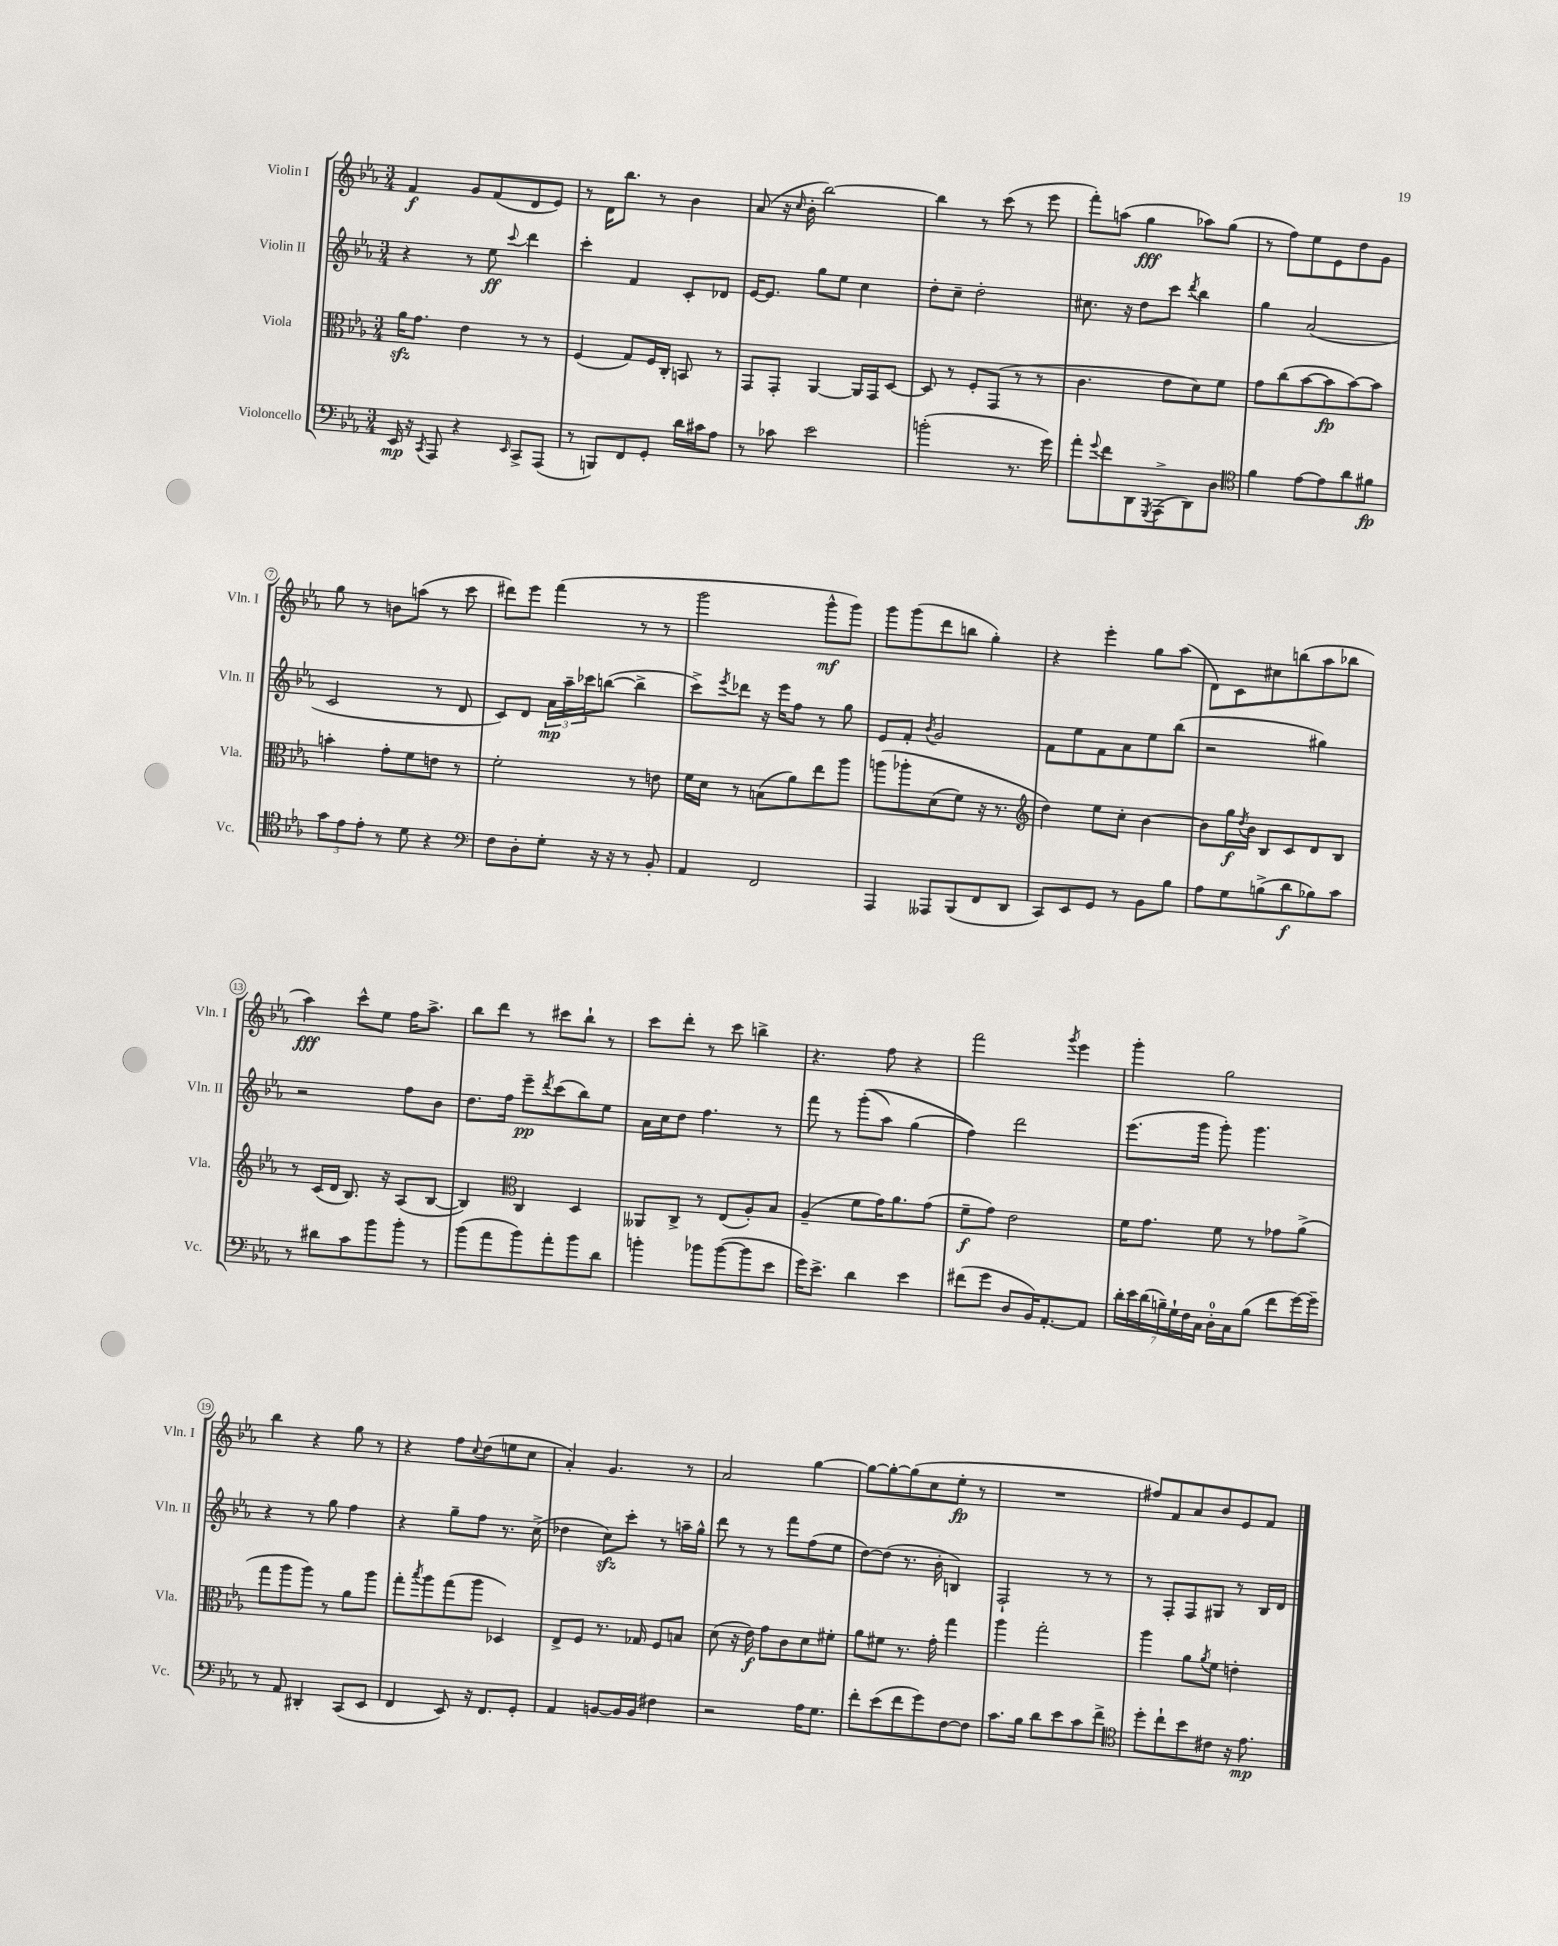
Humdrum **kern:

**kern	**kern	**kern	**kern
*staff4	*staff3	*staff2	*staff1
*clefF4	*clefC3	*clefG2	*clefG2
*k[b-e-a-]	*k[b-e-a-]	*k[b-e-a-]	*k[b-e-a-]
*M3/4	*M3/4	*M3/4	*M3/4
16EE-/	16a-\LK	4r	4f/
16r	8.g\J	.	.
8qCC/	.	.	.
8AAA-/	.	.	.
4r	4e-\	8r	8g/L
.	.	8ee-\	(8f/
16qqEE-/	.	8qqccc/	.
8CC^/L	8r	4ddd\	8d/
(8AAA-/J	8r	.	8e-/J)
=	=	=	=
8r	(4F/	4ccc'\	8r
8BBB/L)	.	.	16d\LK
.	.	.	8.bb-\J
8FF/	8G/L)	4f/	.
8GG'/J	16F/L	.	8r
.	16C'/JJ	.	.
16d\LL	8BB/	8c'/L	4b-\
16c#\J	.	.	.
8A-\J	8r	8d-/J	.
=	=	=	=
8r	8GG/L	[16e-/LK	(8a-/
.	.	8.e-/]J	.
8c-\	8GG'/J	.	16r
.	.	.	16qqcc/
.	.	.	16b-'\
2e-\	[4AA-/	8gg\L	[2bb-\)
.	.	8ee-\J	.
.	16AA-/]LL	4cc\	.
.	16GG/J	.	.
.	[8D/J	.	.
=	=	=	=
(2b'\	8D/]	8dd'\L	4bb-\]
.	8r	8cc~\J	.
.	8F'/L	2dd'\	8r
.	(8GG/J	.	(8ccc\
8.r	8r	.	8r
.	8r	.	8eee-\
16g\)	.	.	.
=	=	=	=
8a-'\L	4.c\	8.cc#\	8fff'\L)
8qqg/	.	.	.
8f\	.	.	(8aa\J
.	.	16r	.
8DD\	.	8dd\L	4gg\
8qGGG/	.	.	.
(8AAA-^\	8e-\L	8ccc\J	.
.	.	8qddd/	.
8DD\)	8d\)	4bb-\	8aa-\L)
8D\J	8f\J	.	(8gg\J
=	=	=	=
*clefC4	*	*	*
4f\	8g\L	4gg\	8r
.	(8cc\	.	8ff\L)
[8e-\L	[8b-\	(2a-/	8ee-\
8e-\]	8b-\]	.	8e-\
8a-\	[8b-\)	.	8dd\
8f#\J	8b-\]J	.	8g\J
=	=	=	=
12g\L	4b'\	2c/	8gg\
12e-\	.	.	.
.	.	.	8r
12e-'\J	.	.	.
8r	8g'\L	.	8b\L
8d\	8f\	.	(8aa\J
4r	8e\J	8r	8r
.	8r	8d/	8ccc\
=	=	=	=
*clefF4	*	*	*
8F\L	2f'\	8c/L)	8ddd#\L)
8D'\	.	8d/J	8eee-\J
8G'\J	.	24a-\LL	(4fff\
.	.	24aa-~\	.
.	.	24ccc-\J	.
16r	.	([8bb\J	.
16r	.	.	.
8r	8r	4bb^\]	8r
8BB-'/	8e\	.	8r
=	=	=	=
4AA-/	16f\LL	8ccc^\L)	2ggg\
.	16d\JJ	.	.
.	.	8qeee-/	.
.	8r	8ddd-\J	.
2FF/	(8B\L	16r	.
.	.	16eee-\LK	.
.	8a-\)	8ff\J	.
.	8ee-\	8r	8ggg^^\L
.	8aa-\J	8gg\	8ggg\J)
=	=	=	=
4AAA-/	&(8aa\L	8e-/L	8ggg\L
.	8aa-'\	8f'/J	(8ggg\
.	.	8qb-/	.
8AAA--/L	(8d\	2g/	8ddd\
(8BBB-/	8f\J)	.	8bb\J
8FF/	16r	.	4gg'\)
.	8.r	.	.
8DD/J	.	.	.
=	=	=	=
*	*clefG2	*	*
8CC/L)	4dd\&)	8f\L	4r
8EE-/	.	8ee-\	.
8GG/J	8ee-\L	8f\	4eee-'\
8r	8cc'\J	8a-\	.
8BB-\L	[4b-\	8ee-\	8gg\L
8B-\J	.	(8bb-\J	(8aa-\J
=	=	=	=
8A-\L	8b-\]L	2r	8d\L)
8G\	16gg\L	.	8c\
.	8qdd/	.	.
.	16b-\JJ	.	.
(8B^\	8B-/L	.	8cc#\
8d\	8c/	.	(8bb\
8B-\)	8d/	4gg#\)	8aa-\
8c\J	8B-/J	.	8bb-\J
=	=	=	=
8r	8r	2r	4aa-\)
8d#\L	(16c/LL	.	.
.	16d/JJ	.	.
8c\	8.B-/)	.	8ccc^^\L
8b-\	.	.	8ee-\J
.	16r	.	.
8b-'\J	(8A-/L	8ff\L	16ff\LK
.	.	.	8.aa-^\J
8r	[8B-/J	8b-\J	.
=	=	=	=
(8b-\L	4B-/])	8.dd\L	8bb-\L
8a-\	.	.	8ddd\J
.	.	16ff\Jk	.
*	*clefC3	*	*
8b-\)	4C/	8eee-~\L	8r
.	.	8qddd/	.
8a-'\	.	(8ccc\	8ccc#\L
8b-\	4D/	8bb-\)	8bb-`\J
8d\J	.	8ee-\J	8r
=	=	=	=
4b'\	8AA--/L	16a-\LL	8ccc\L
.	.	16cc\J	.
.	8C^/J	8dd\J	8ddd'\J
8b-\L	8r	4.ff\	8r
([8b-\	(8E-/L	.	8ccc\
8b-\]	8A-'/)	.	4bb^\
8e-\J	8B-/J	8r	.
=	=	=	=
16g\LK)	(4A-~/	8fff\	4.r
8.e-^\J	.	.	.
.	.	8r	.
4d\	8f\L	&((8ggg'\L	.
.	16g\K)	8aa-\J)	8ff\
.	8.a-\	.	.
4e-\	.	(4gg\	4r
.	(8g\J	.	.
=	=	=	=
(8f#\L	8f~\L	4ff\)&)	2fff\
8g\J	8g\J)	.	.
8D/L	2e-\	2ddd\	.
16BB-/K)	.	.	.
[8.AA-'/	.	.	.
.	.	.	8qggg/
.	.	.	4eee-\
8AA-/]J	.	.	.
=	=	=	=
28d'\LL	16f\LK	(8.eee-\L	4ggg'\
28e-\	.	.	.
.	8.g\J	.	.
(28d\	.	.	.
28B~\)	.	.	.
28G`\	.	.	.
28F\	.	.	.
.	.	16ggg\Jk	.
28C\JJ	.	.	.
16D'\LL	8f\	8ggg'\)	2gg\
16C\J	.	.	.
(8B\J	8r	4.ggg\	.
8f\L	8g-\L	.	.
[16g\L)	(8a-^\J	.	.
16g~\]JJ	.	.	.
=	=	=	=
8r	8gg\L	4r	4bb-\
8AA-/	8aa-\	.	.
4DD#'/	8aa-\J)	8r	4r
.	8r	8gg\	.
(8CC/L	8a-\L	4ff\	8gg\
8EE-/J	8aa-\J	.	8r
=	=	=	=
4FF/	8gg'\L	4r	4r
.	8qbb-/	.	.
.	8aa-\	.	.
8EE-/)	(8gg\	8gg~\L	8ff\L
.	.	.	8qqcc/
16r	8aa-\J	8ff\J	(8dd\
8.FF/L	.	.	.
.	4D-/)	8.r	8ee\
8GG'/J	.	.	8cc\J
.	.	(16cc^\	.
=	=	=	=
4AA-/	8E-^/L	4dd-\	4a-'/)
.	8F/J	.	.
[8BB/L	8.r	8cc\L)	4.g/
16BB/]L	.	8ccc'\J	.
16BB/JJ	16G-/	.	.
4F#\	8F/L	8r	.
.	8B/J	16aa~\LL	8r
.	.	16gg^^\JJ	.
=	=	=	=
2r	(8d\	8ddd\	2a-/
.	16r	8r	.
.	16e-\)	.	.
.	8g\L	8r	.
.	8c\	8fff\L	.
16A-\LK	8d\	(8ff\	[4gg\
8.G\J	.	.	.
.	8f#'\J	8ee-\J	.
=	=	=	=
8f'\L	8a-\L	[8dd\L)	8gg\_L
(8e-\	8f#\J	(8dd\]J	8gg'\_
8f\	8.r	8.r	(8gg\]
8g\)	.	.	8cc\
.	16g'\	16b-'\	.
[8F\	4gg\	4B/)	8ee-'\J
8F\]J	.	.	8r
=	=	=	=
8.c\L	4aa-\	2F`/	2.r
16B-\Jk	.	.	.
8d\L	2gg'\	.	.
8e-\	.	.	.
8c\	.	8r	.
8f^\J	.	8r	.
=	=	=	=
*clefC4	*	*	*
8dd'\L	4aa-\	8r	8ff#/L)
8cc`\	.	8F'/L	8f/
8b-\	8a-\L	8F/	8a-/
.	8qa-/	.	.
8c#\J	8f\J	8G#/J	8b-/
16r	4e'\	8r	8e-/
8.e-\	.	.	.
.	.	16B-/LL	8f/J
.	.	16d/JJ	.
==	==	==	==
*-	*-	*-	*-
